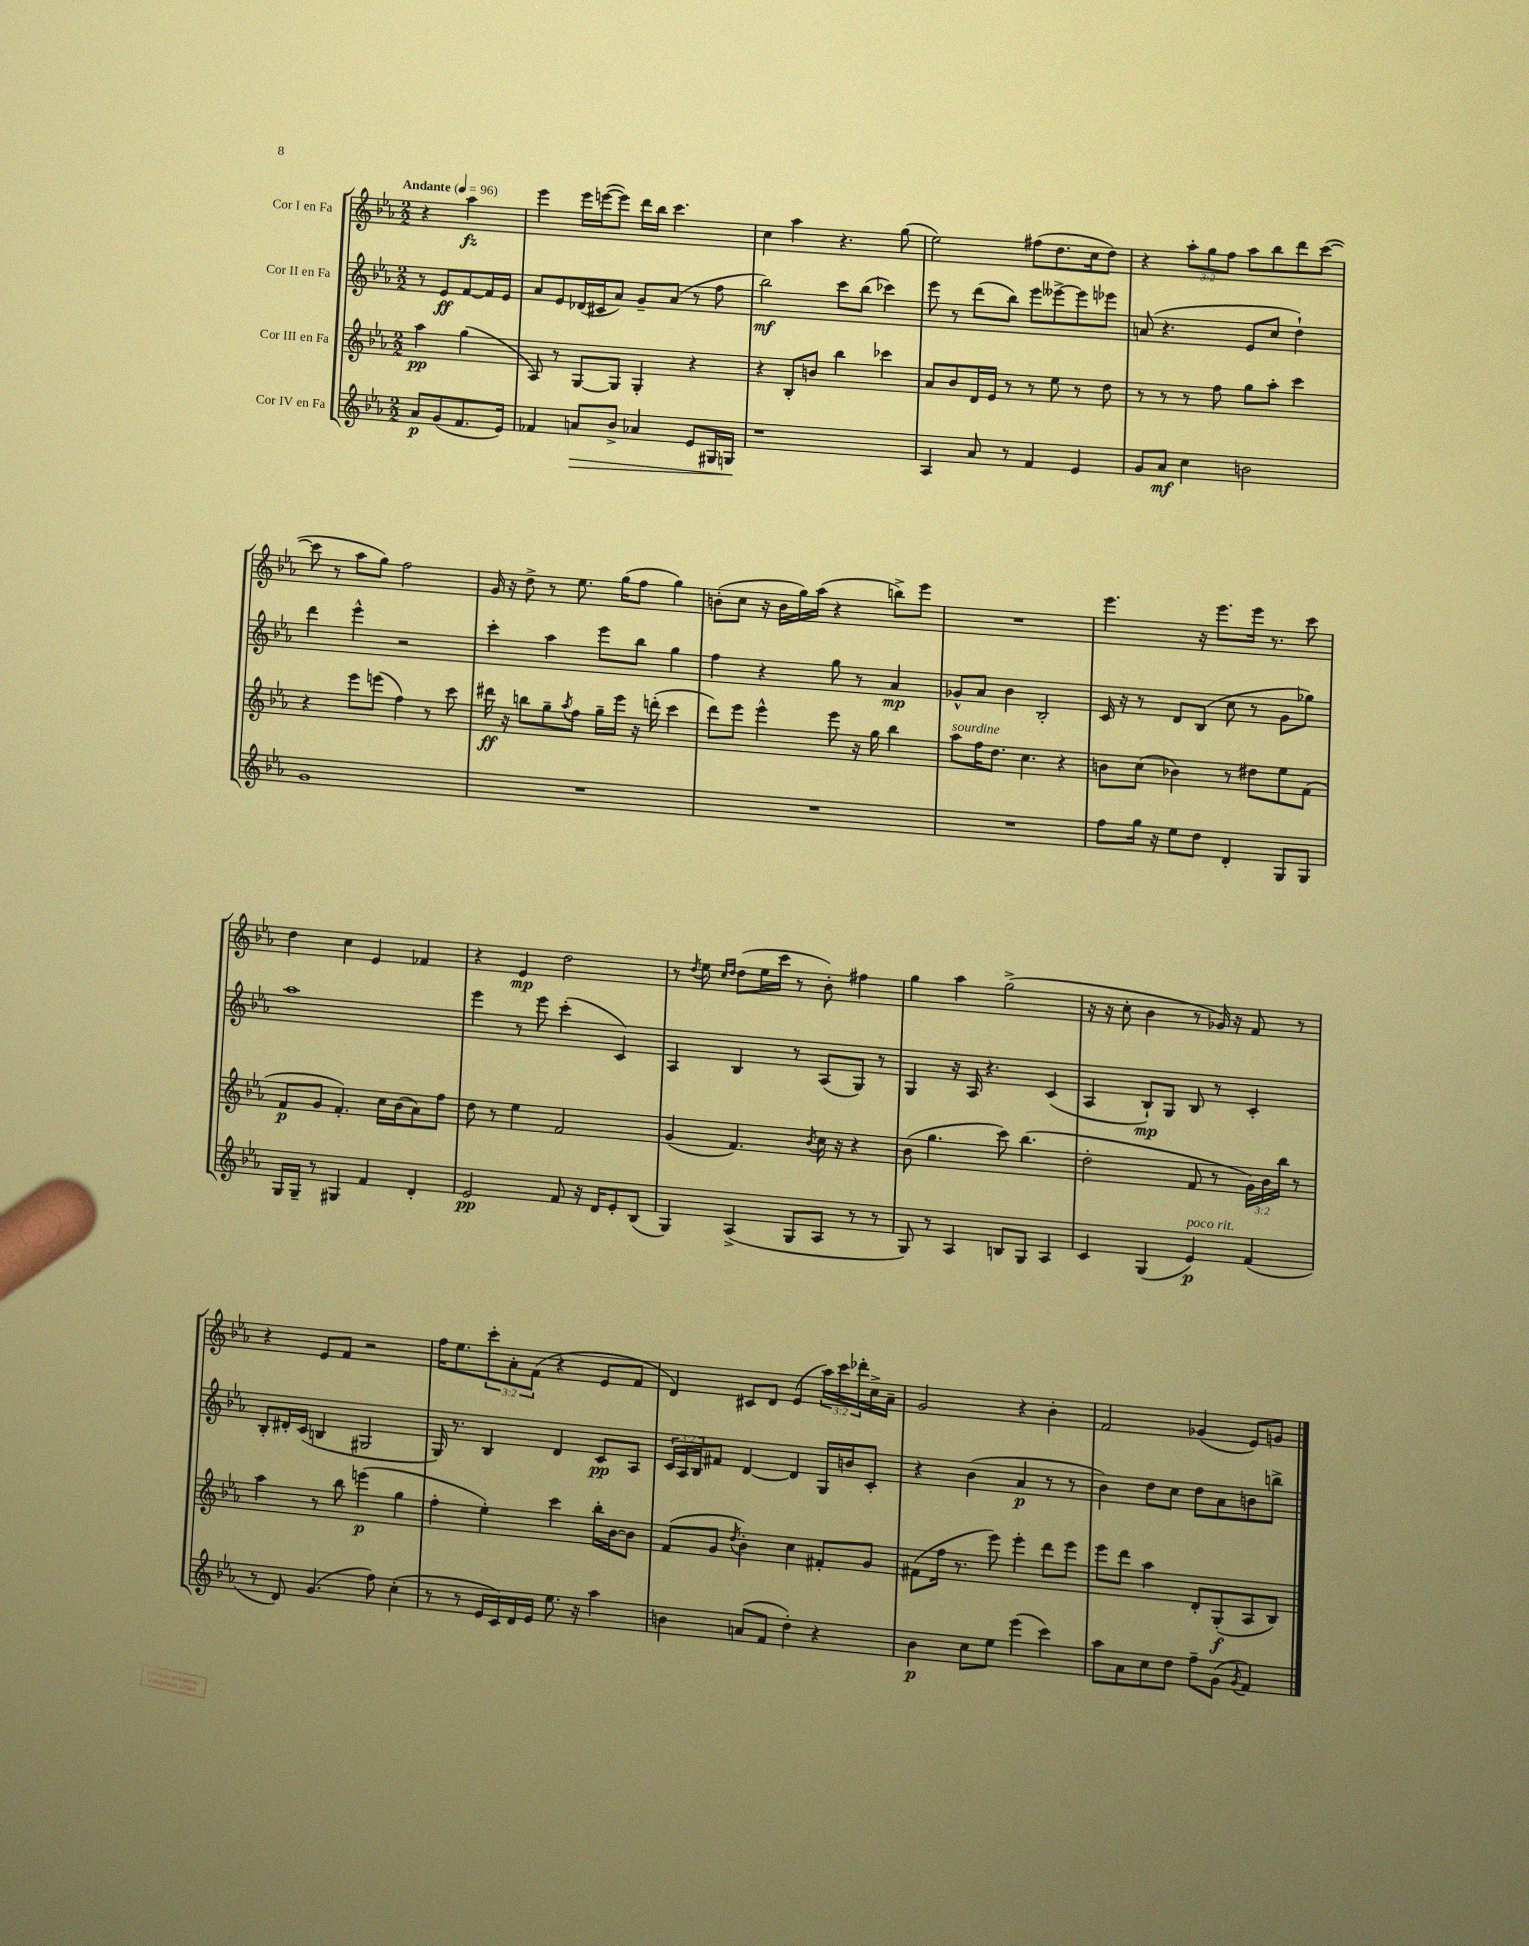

**kern	**kern	**kern	**kern
*staff4	*staff3	*staff2	*staff1
*clefG2	*clefG2	*clefG2	*clefG2
*k[b-e-a-]	*k[b-e-a-]	*k[b-e-a-]	*k[b-e-a-]
*M2/2	*M2/2	*M2/2	*M2/2
*MM96	*MM96	*MM96	*MM96
8a-	4aa-	8r	4r
(8g	.	8e-	.
8.f	(4gg	[8f	4aa-
.	.	16f]	.
16e-)	.	16e-	.
=	=	=	=
4f-	8A-)	8a-	4eee-
.	8r	8e-	.
8a	[8G	(16d-	16eee-
.	.	16c#	([16eee
8b-^	8G]	8a-)	8eee])
4a-	4G'	8g~	16ddd
.	.	.	16bb-
.	.	(8a-	4.ccc
8e-	4r	8r	.
16G#	.	8ff	.
16G	.	.	.
=	=	=	=
1r	4r	2bb-)	4cc
.	8B-'	.	4aa-
.	8b	.	.
.	4bb-	8ccc	4.r
.	.	(8bb-	.
.	4ccc-	4ccc-)	.
.	.	.	(8gg
=	=	=	=
4A-	8a-	8eee-	2ee-)
.	8b-	8r	.
8a-	16d	(8ddd	.
.	16e-	.	.
8r	8r	8bb-)	.
4f	8r	8eee-	(8ff#
.	8ee-	[8eee--^	8.dd
4e-	8r	8eee--]	.
.	.	.	16cc
.	8dd	8eee-	8dd)
=	=	=	=
8g	8r	(8a	4r
8a-	8r	4.r	.
4cc	8r	.	12aa-'
.	.	.	12gg
.	8ff	.	.
.	.	.	12ff
2b	8gg	8e-	8aa-
.	8aa-'	8cc	8bb-
.	4ccc	4dd`)	8ddd
.	.	.	([8ccc
=	=	=	=
1g	4r	4ddd	8ccc]
.	.	.	8r
.	8eee-	4eee-^^	8aa-
.	(8eee	.	8gg)
.	4ff)	2r	2ff
.	8r	.	.
.	8ccc	.	.
=	=	=	=
1r	16ddd#	4ccc'	16g
.	16r	.	16r
.	8bb	.	8dd^
.	8gg~	4aa-	8r
.	8qaa-	.	.
.	8ff	.	8.ee-
.	16gg~	8eee-	.
.	16eee-	.	(16gg
.	16r	8bb-	8ff
.	(16ddd'	.	.
.	4ccc	4gg	4gg)
=	=	=	=
1r	8ddd)	4ff	(8b'
.	8eee-	.	8cc
.	4eee-^^	4r	16r
.	.	.	16b
.	.	.	16gg)
.	.	.	(16aa-
.	8eee-	8gg	4r
.	16r	8r	.
.	16gg	.	.
.	4bb-	4a-	8bb^)
.	.	.	8eee-
=	=	=	=
1r	8aa-	8g-^^	1r
.	16ff	8a-	.
.	8.dd	.	.
.	.	4b-	.
.	4.cc	.	.
.	.	2B-'	.
.	4r	.	.
=	=	=	=
8ff	8b	16c	4.eee-
.	.	16r	.
16gg	(8cc	8r	.
16r	.	.	.
8ee-	4b-)	8d	.
8dd	.	(8B-	16r
.	.	.	8.eee-
4d'	8r	8cc	.
.	8dd#	8r	16eee-
.	.	.	8.r
8G	8ee-	8g	.
8G	(8f	8gg-)	8ccc
=	=	=	=
16G	8f	1aa-	4dd
16G~	.	.	.
8r	8g	.	.
4G#	4.f')	.	4cc
4f	.	.	4e-
.	16cc	.	.
.	(16b-	.	.
4d'	8a-)	.	4f-
.	8ff	.	.
=	=	=	=
2e-	8dd	4eee-	4r
.	8r	.	.
.	4ee-	8r	4e-
.	.	8eee-	.
8f	2f	(4ccc'	2dd
16r	.	.	.
16d	.	.	.
8e-'	.	4c)	.
(8B-	.	.	.
=	=	=	=
4G)	(4g	4A-	8r
.	.	.	8qdd
.	.	.	8ee-
.	.	.	16qqcc
.	.	.	16qqdd
(4A-^	4.f)	4B-	(8dd
.	.	.	16ee-
.	.	.	16ccc
8G	.	8r	8r
.	8qb-	.	.
8A-	16cc	(8A-	8b-')
.	16r	.	.
8r	4r	8G)	4ff#
8r	.	8r	.
=	=	=	=
8G)	(8b-	4G	4gg
8r	4.gg	.	.
4A-	.	16r	4aa-
.	.	16A-	.
.	.	4.r	.
8B	8ccc)	.	(2gg^
8G	(4.bb-	.	.
4A-	.	(4c	.
=	=	=	=
4c	2dd'	4A-	16r
.	.	.	16r
.	.	.	8cc'
(4G	.	8B-`)	4b-
.	.	8G	.
4e-)	8f	8B-	8r
.	8r	8r	16g-)
.	.	.	16r
(4f	24g)	4c'	8f
.	24b-	.	.
.	24bb-	.	.
.	8r	.	8r
=	=	=	=
8r	4aa-	8B-'	4r
8d)	.	16d#'	.
.	.	(16c	.
(4.g	8r	4B	8e-
.	8bb-	.	8f
.	(4eee	2G#	2r
8ff)	.	.	.
(4cc'	4gg	.	.
=	=	=	=
8r	4ff'	16G)	16ff
.	.	8.r	8.ee-
8r	.	.	.
16e-	4ee-')	4B-	12ccc'
16c)	.	.	.
.	.	.	12a-'
16d	.	.	.
.	.	.	(12f
16e-	.	.	.
8.ee-	4ccc	4d	4r
16r	.	.	.
4aa-	16bb-'	8c	8e-
.	[16b-	.	.
.	8b-]	8A-	8f
=	=	=	=
4b	(8f	24c	4d)
.	.	24A-	.
.	.	24B-	.
.	8g	8f#	.
.	8qdd	.	.
(8a	4b-')	[4d	8c#
8f	.	.	8d
4dd')	4cc	4d]	(4e-
4r	8f#'	16G	24aa-)
.	.	.	24ccc
.	.	16b	.
.	.	.	24ddd-'
.	8g	8c'	16cc^
.	.	.	16a-~
=	=	=	=
4b-	(8f#	4r	2g
.	16ff	.	.
.	8.r	.	.
8cc	.	(4b-	.
8ee-	8eee-)	.	.
(4eee-	4eee-'	4a-	4r
4ccc)	8ddd	8r	4b-'
.	8eee-	8r	.
=	=	=	=
8aa-	8eee-	4b-)	2f
8a-	8ddd	.	.
8cc	4aa-	8dd	.
8dd	.	8cc	.
8ff~	8d'	8dd	(4g-
(8g	(8G'	8a-	.
8qg	.	.	.
4f)	8A-	8b	8e-)
.	8B-)	8bb^	8g
==	==	==	==
*-	*-	*-	*-
